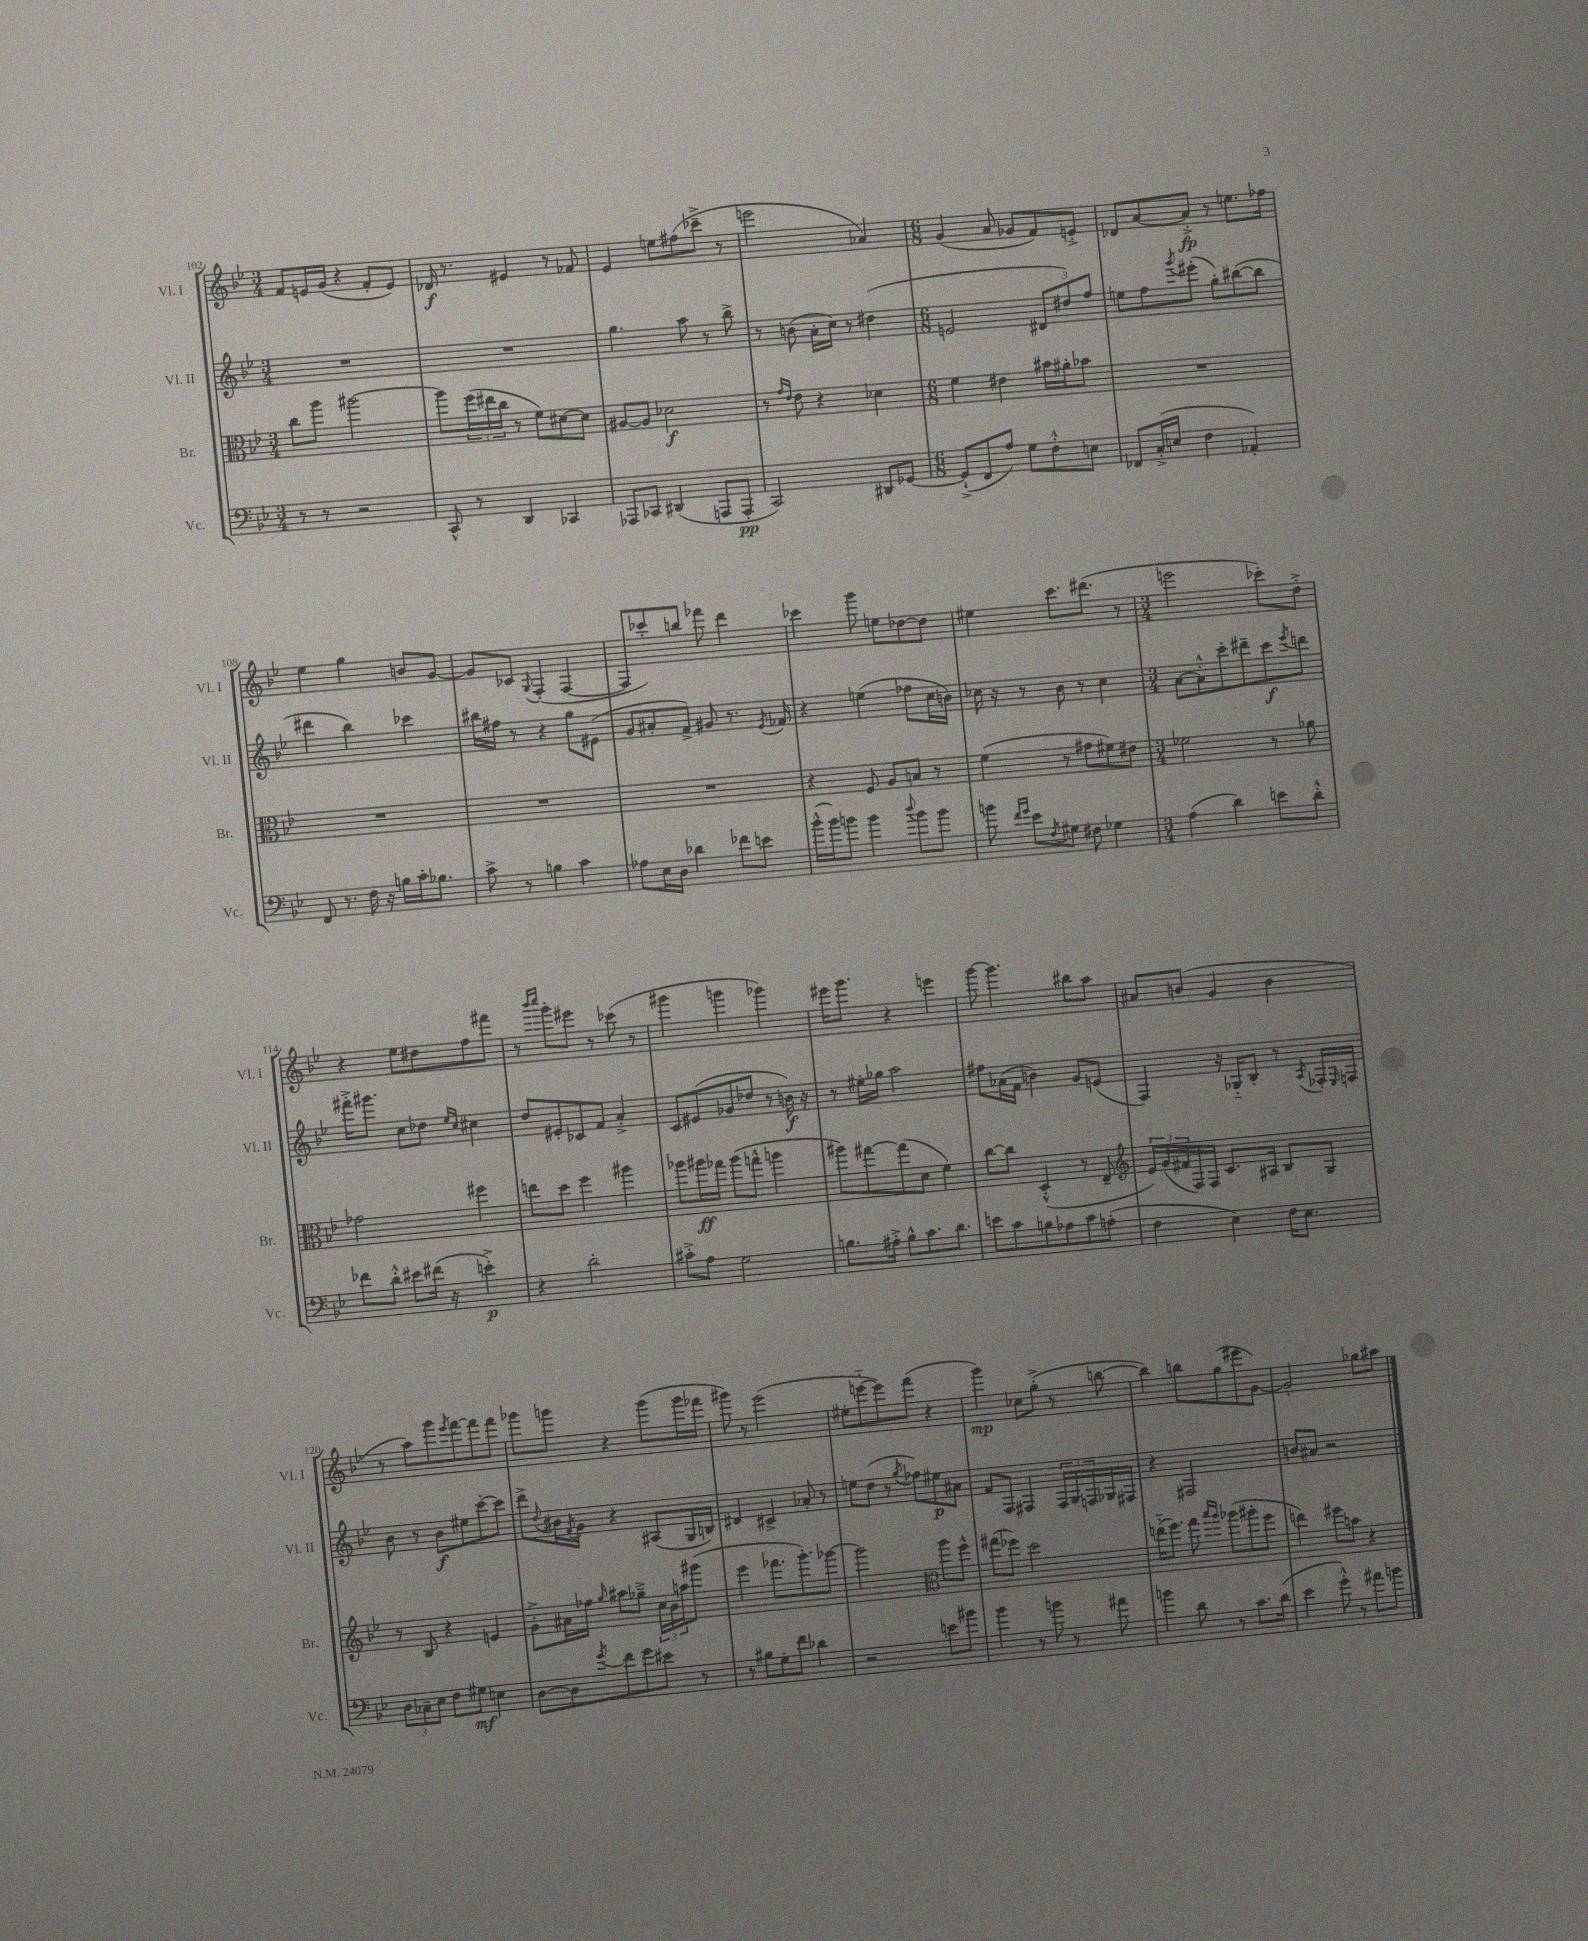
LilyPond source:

<<
\new StaffGroup <<
\new Staff = "s0" \with { instrumentName = "Vl. I" shortInstrumentName = "Vl. I" } {
    \clef treble \key bes \major \numericTimeSignature \time 3/4
    f'8 e'16 g'16( r4 f'8-. e'8) |
    des'16\f r8. eis'4 r8 fes'8 |
    ees'4 e''8 fis''8( ces'''8---> r8 |
    e'''2 aes'4) |
    \numericTimeSignature \time 6/8 g'4( a'8 ges'8 f'8) e'8-.-> |
    des'8 a'8~ a'8-.->\fp r8 e''8. fes''16 |
    ees''4 g''4 b'8 g'8~ |
    g'8 ces'8 \appoggiatura { g8 } f4-.( f4~ |
    f8 ces'''8-.) b''8 fes'''8 d'''4 |
    ces'''4 g'''8 e''8 des''8~ des''8 |
    eis''4 c'''8. dis'''8.( r8 |
    \numericTimeSignature \time 3/4 e'''2 ces'''8-.) d''8-.-> |
    r4 ees''8 dis''8 f''8 fis'''8 |
    r8 \grace { bes'''16 c''''16 } g'''8-. eis'''8 r8 ces'''8( r8 |
    gis'''4 g'''4 ges'''4) |
    eis'''16 g'''8. r4 e'''4 |
    g'''8~ g'''4. bis''8 a''8 |
    ais'8 b'8( g'4 b'4 |
    r8 a''8) g'''8 \acciaccatura { ees'''8 } f'''8~ f'''8 f'''8 |
    ges'''8 g'''8 r4 g'''8( g'''16 fes'''16 |
    gis'''8) r8 ees'''2( |
    eis''8-. e'''8~-_ e'''8) f'''8( r4 |
    g'''4\mp) ces''8 g''8-.->( r8 b''8~ |
    b''4) b''8 g''8( eis'''8 g'8~) |
    g'2-. ges''8 ais''8 \bar "|." |
}
\new Staff = "s1" \with { instrumentName = "Vl. II" shortInstrumentName = "Vl. II" } {
    \clef treble \key bes \major \numericTimeSignature \time 3/4
    R2. |
    R2. |
    g''4. a''8 r8 bes''8-> |
    r8 b'8( a'16-. c''16) r8 dis''4( |
    \numericTimeSignature \time 6/8 e'2 \tuplet 3/2 { dis'8 dis''8) f''8 } |
    e''8 f''8 \acciaccatura { g'''8 } eis'''8-.( g''8-.) bis''8~( bis''8 |
    dis'''4 bes''4) ces'''4 |
    bis''16 fis''16 r8 r4 g''8 eis'8( |
    g'8 ais'8-. f'8->) gis'8 r8. \acciaccatura { ees'8 } fes'16 |
    r4 e''4( fes''8 c''16 b'16) |
    ces''16 r16 r8 bes'8 r8 ces''4 |
    \numericTimeSignature \time 3/4 a'8~ a'8-.-^ c'''8-. dis'''8-- c'''8\f \acciaccatura { ees'''8 } d'''8 |
    fis'''16-.-> gis'''8. c''8 des''8 \grace { ees''16 c''16 } cis''4 |
    d''8 eis'8-. ces'8 f'8 a'4-.-> |
    c'8 eis'8( ges'8 des''8 r8 b'16\f) r16 |
    r8 eis''16-. ges''16 a''2 |
    fis''8 aes'16( f'16 b'4) g'8 e'8( |
    f4) r16 ges16-_ bes8-. r8 \acciaccatura { a8 } fes16-. \grace { ees16 } f16 |
    bes'8 r8 bes'8\f eis''8 c'''8~-. c'''8 |
    d'''8-> \appoggiatura { d''8 } bis'16 \acciaccatura { f'8 } g'16 r4 ais8( g16 b16) |
    dis'4 cis'4-> aes'8-. r8 |
    e''8 d''8( r8 \acciaccatura { g''8 } fes''8) eis''8\p ais'8 |
    f'8 f8 fis4 \tuplet 3/2 { fis16 g16 f16 } ges16 fis16 |
    r4 fis2 |
    b'8 ais'8 r2 \bar "|." |
}
\new Staff = "s2" \with { instrumentName = "Br." shortInstrumentName = "Br." } {
    \clef alto \key bes \major \numericTimeSignature \time 3/4
    c''8 a''8 ais''2~ |
    ais''8 \tuplet 3/2 { f''16( eis''16 c''16 } r8 f'8) dis'8~ dis'8 |
    ais8~ ais8 des'2\f |
    r8 \grace { g'16 ees'16 } ees'8 r4 des'4 |
    \numericTimeSignature \time 6/8 f'4 eis'4 bis'16 ais'16-. bes'8 |
    R2. |
    R2. |
    R2. |
    R2. |
    r4 f8 a8 b8 r8 |
    f'4( r8 gis'8 fis'8) eis'8 |
    \numericTimeSignature \time 3/4 fes'2 r8 aes'8 |
    ges'2 fis''4 |
    e''8 d''8 f''4 ais''4 |
    aes''8 ais''16\ff ges''16 ais''8( g''8-^ a''4 |
    ais''8) gis''8~ gis''8( d'8 f'4) |
    c''8~ c''8 d4-.-^( r8 ees8-- |
    \clef treble \tuplet 3/2 { ees'16) g'16( fis'16 } f16) f16 c'8. ais16 bes8 g8 |
    r8 bes8 r4 e'4 |
    g'8-.-> ais'16 fes''16 \grace { g''16 } ais''8 ges''8---> \tuplet 3/2 { c''16 bes'16 a''16 } gis'''8( |
    ees'''4 fes'''8. g'''8.-.) ges'''8~ |
    ges'''2 \clef alto a''8 f''8-^ |
    gis''8( fes''8) d''2 |
    e''16-_( f''8.) g''8 \grace { bes''16 a''16 } aes''8( ais''8-. f''8 |
    e''4) fis''8 b'8 r4 \bar "|." |
}
\new Staff = "s3" \with { instrumentName = "Vc." shortInstrumentName = "Vc." } {
    \clef bass \key bes \major \numericTimeSignature \time 3/4
    r8 r8 r2 |
    c,8-^ r8 d,4 ces,4 |
    aes,,8 ces,8 dis,4( a,,8 a,,8-.\pp |
    c,2) dis,8 ges,8~ |
    \numericTimeSignature \time 6/8 ges,8-!->( f,8 a8) g8 f8-.-^ e8 |
    fes,8 c16-.->( e16 f4 aes,4-.) |
    f,8 r8. f16 r16 b16 c'16-. bes8. |
    c'8-> r8 b4 c'4 |
    aes8 ees16 d16 des'4 fes'8 e'8 |
    bes'16-^( bes'16) b'8 b'4 \appoggiatura { d''8 } b'8 b'8 |
    b'8 \grace { f'16 g'16 } ees'8 \acciaccatura { f8 } gis8 fis8 ges4 |
    \numericTimeSignature \time 3/4 a4( d'4) e'8 d'8-.-^ |
    fes'8 d'8-.-^ eis'8 fis'16( r16 e'4-.->\p) |
    r4 d'2-. |
    cis'8-.-> a8 g2 |
    b8. ais16-.-> b8-^ c'8. d'8. |
    e'8 c'8 b8 aes8 c'8 a8-.( |
    f4 ees4) f16 ees8. |
    \tuplet 3/2 { d8 ces8-- ees8 } f8 gis8\mf e4 |
    d8~ d8 \acciaccatura { g'8 } f'8 g'8 eis'8 r8 |
    r8 bis8 g8-. f'8 des'4 |
    r2 e'8 bis'8 |
    bes'4 r8 b'8 r8 ais'8 |
    b'4 d'8 r8 c'8. d'16( |
    ees'4 g'8-.-^) r8 ais'8 b'8 \bar "|." |
}
>>
>>
\layout { \context { \Score currentBarNumber = #102 } }
